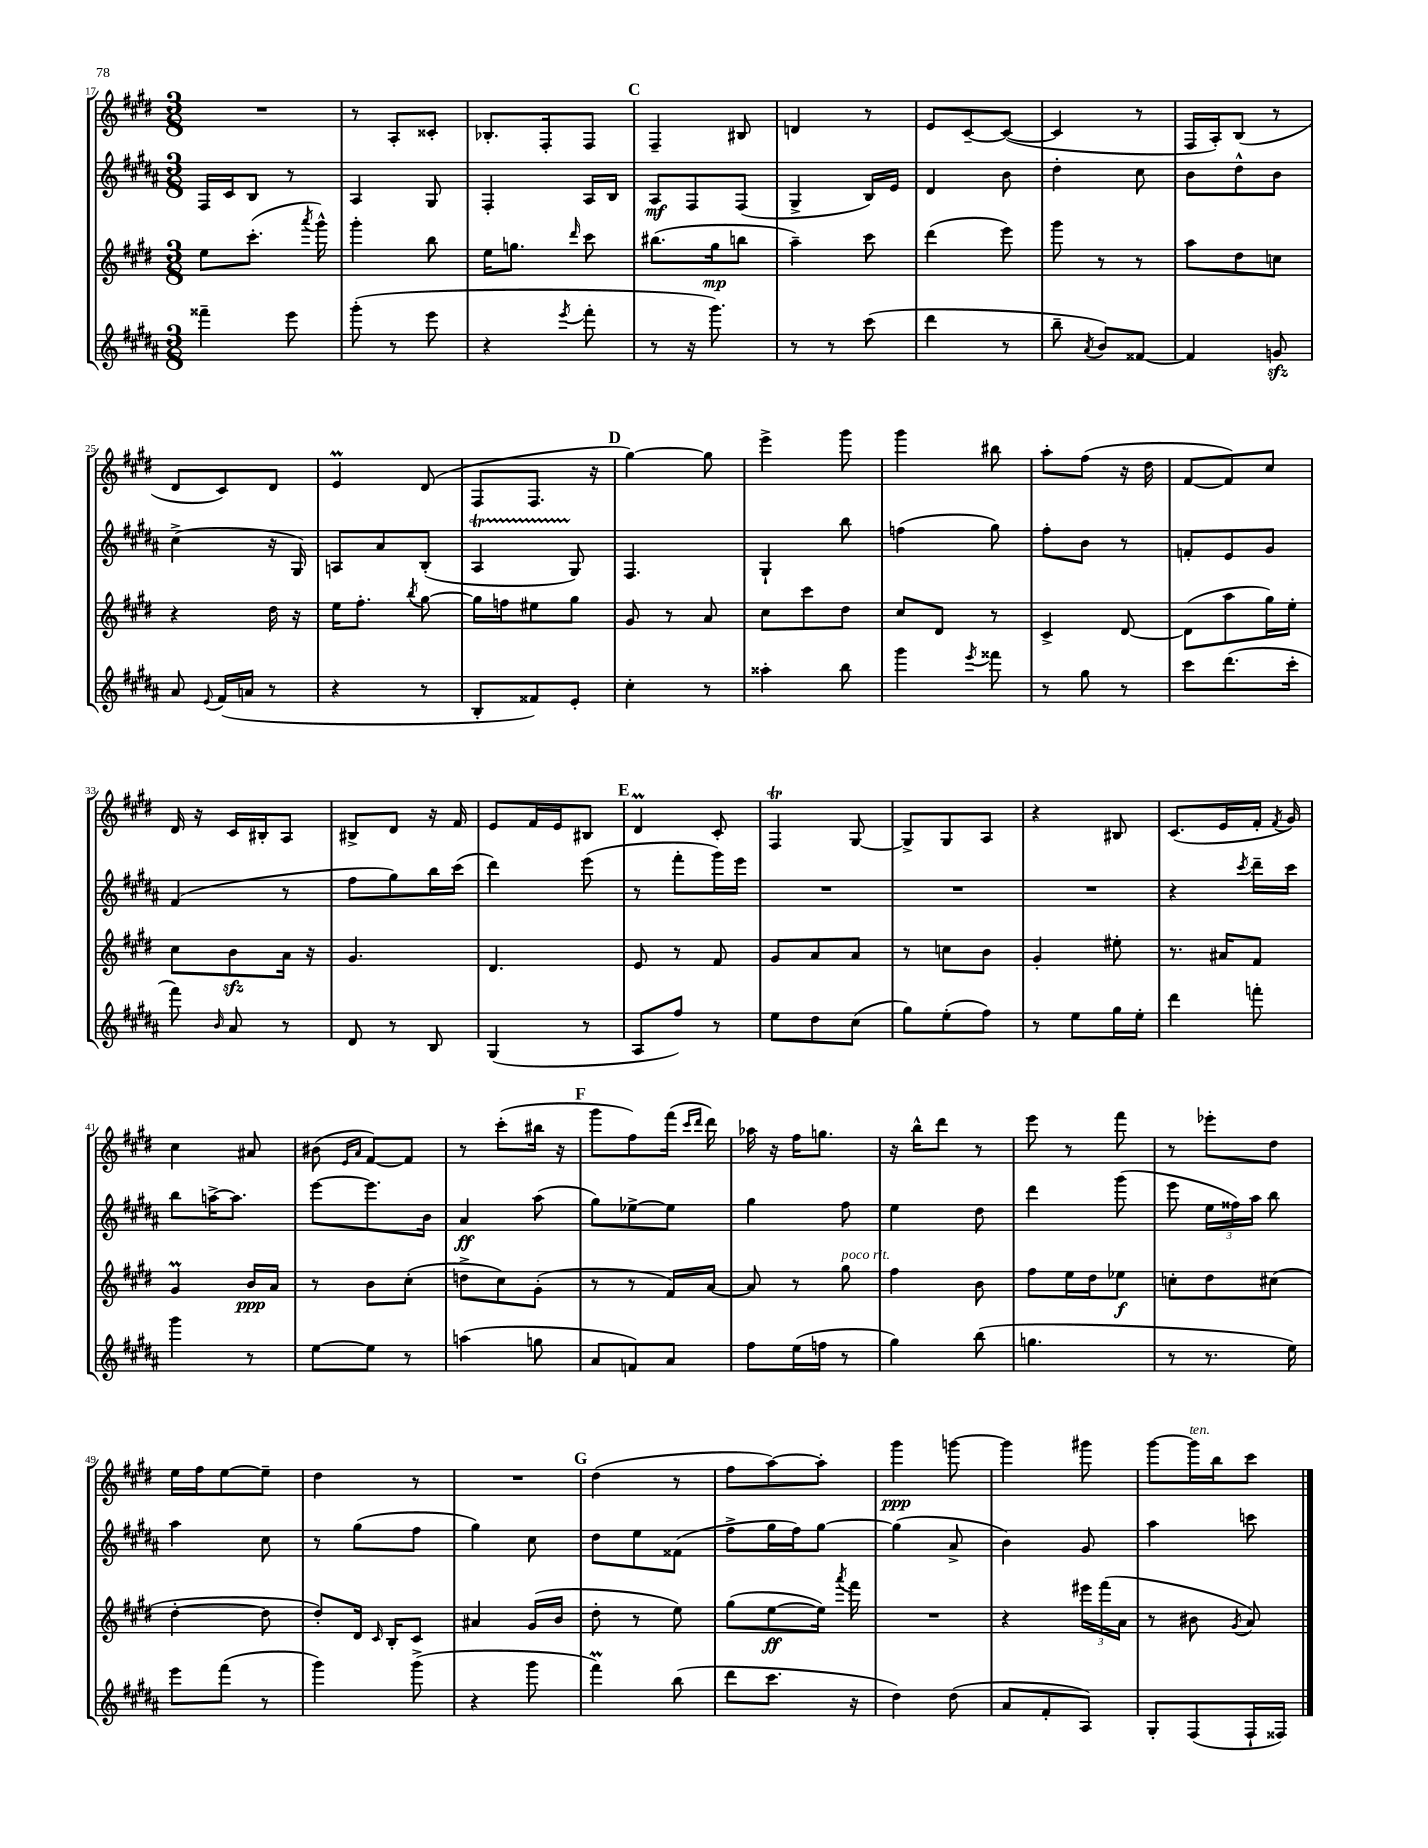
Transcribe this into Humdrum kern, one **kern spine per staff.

**kern	**kern	**kern	**kern
*staff4	*staff3	*staff2	*staff1
*clefG2	*clefG2	*clefG2	*clefG2
*k[f#c#g#d#a#]	*k[f#c#g#d#]	*k[f#c#g#d#a#]	*k[f#c#g#d#]
*M3/8	*M3/8	*M3/8	*M3/8
4fff##~	8ee	16F#	4.r
.	.	16c#	.
.	(8.ccc#'	8B	.
8eee	.	8r	.
.	8qaaa	.	.
.	16ggg#^^)	.	.
=	=	=	=
(8ggg#'	4ggg#'	4A#	8r
8r	.	.	8A'
8eee	8bb	8G#	8c##'
=	=	=	=
4r	16ee	4F#'	8.B-'
.	8.gg	.	.
.	.	.	16F#'
8qeee	16qqddd#	.	.
8fff#'	8ccc#	16A#	8F#
.	.	16B	.
=	=	=	=
8r	(8.bb#	8A#	4F#~
16r	.	8F#	.
8.ggg#)	16gg#	.	.
.	8bb	(8F#	8B#
=	=	=	=
8r	4aa~)	4G#^	4d
8r	.	.	.
(8ccc#	8ccc#	16B)	8r
.	.	16e	.
=	=	=	=
4ddd#	(4ddd#	4d#	8e
.	.	.	[8c#~
8r	8eee)	8b	(8c#_
=	=	=	=
8bb~	8ggg#	4dd#'	4c#]
8qa#	.	.	.
8b)	8r	.	.
[8f##	8r	8cc#	8r
=	=	=	=
4f##]	8aa	8b	16F#
.	.	.	16A')
.	8dd#	8dd#^^	(8B
8g	8cc	8b	8r
=	=	=	=
8a#	4r	(4cc#^	8d#
8qqe	.	.	.
(16f#	.	.	8c#)
16a	.	.	.
8r	16dd#	16r	8d#
.	16r	16G#)	.
=	=	=	=
4r	16ee	8A	4e
.	8.ff#'	.	.
.	.	8a#	.
.	8qbb	.	.
8r	[8gg#	(8B'	(8d#
=	=	=	=
8B'	16gg#]	4A#	8F#
.	16ff	.	.
8f##)	8ee#	.	8.F#
8e'	8gg#	8G#)	.
.	.	.	16r
=	=	=	=
4cc#'	8g#	4.F#	[4gg#)
.	8r	.	.
8r	8a	.	8gg#]
=	=	=	=
4aa##'	8cc#	4G#`	4eee^
.	8ccc#	.	.
8bb	8dd#	8bb	8ggg#
=	=	=	=
4ggg#	8cc#	(4ff	4ggg#
.	8d#	.	.
8qeee	.	.	.
8fff##	8r	8gg#)	8bb#
=	=	=	=
8r	4c#^	8ff#'	8aa'
8gg#	.	8b	(8ff#
8r	[8d#	8r	16r
.	.	.	16dd#
=	=	=	=
8ccc#	(8d#]	8f'	[8f#
(8.ddd#	8aa	8e	8f#])
.	16gg#)	8g#	8cc#
16ccc#'	16ee'	.	.
=	=	=	=
8fff#)	8cc#	(4f#	16d#
.	.	.	16r
16qqb	.	.	.
8a#	8b	.	16c#
.	.	.	16B#'
8r	16a	8r	8A
.	16r	.	.
=	=	=	=
8d#	4.g#	8ff#	8B#^
8r	.	8gg#)	8d#
8B	.	16bb	16r
.	.	(16ccc#	16f#
=	=	=	=
(4G#	4.d#	4ddd#)	8e
.	.	.	16f#
.	.	.	16e
8r	.	(8eee	8B#
=	=	=	=
8A#	8e	8r	4d#
8ff#)	8r	8fff#'	.
8r	8f#	16ggg#)	8c#'
.	.	16eee	.
=	=	=	=
8ee	8g#	4.r	4F#
8dd#	8a	.	.
(8cc#	8a	.	[8G#
=	=	=	=
8gg#)	8r	4.r	8G#^]
(8ee'	8cc	.	8G#
8ff#)	8b	.	8A
=	=	=	=
8r	4g#'	4.r	4r
8ee	.	.	.
16gg#	8ee#'	.	8B#
16ee'	.	.	.
=	=	=	=
4ddd#	8.r	4r	(8.c#
.	16a#	.	16e
.	.	8qccc#	.
8fff'	8f#	16ddd#~	16f#'
.	.	.	8qf#
.	.	16ccc#	16g#)
=	=	=	=
4ggg#	4g#	8bb	4cc#
.	.	[16aa^	.
.	.	8.aa]	.
8r	16b	.	8a#
.	16a	.	.
=	=	=	=
[8ee	8r	[8eee	(8b#
.	.	.	16qqe
.	.	.	16qqa
8ee]	8b	8.eee]	[8f#)
8r	(8cc#'	.	8f#]
.	.	16b	.
=	=	=	=
(4aa	8dd^	4a#	8r
.	8cc#)	.	(8ccc#'
8gg	(8g#'	(8aa#	16bb#
.	.	.	16r
=	=	=	=
8a#	8r	8gg#)	8ggg#
8f)	8r	[8ee-^	8ff#)
8a#	16f#)	8ee-]	(16fff#
.	.	.	16qqccc#
.	.	.	16qqddd#
.	[16a	.	16ddd#)
=	=	=	=
8ff#	8a]	4gg#	16aa-
.	.	.	16r
(16ee	8r	.	16ff#
16ff	.	.	8.gg
8r	8gg#	8ff#	.
=	=	=	=
4gg#)	4ff#	4ee	16r
.	.	.	16bb^^
.	.	.	8ddd#
(8bb	8b	8dd#	8r
=	=	=	=
4.gg	8ff#	4ddd#	8eee
.	16ee	.	8r
.	16dd#	.	.
.	8ee-	(8ggg#	8fff#
=	=	=	=
8r	8cc'	8eee	8r
8.r	8dd#	24ee	8eee-'
.	.	24ff##)	.
.	.	24aa#	.
.	(8cc#	8bb	8dd#
16ee)	.	.	.
=	=	=	=
8eee	[4dd#'	4aa#	16ee
.	.	.	16ff#
(8fff#	.	.	[8ee
8r	8dd#]	8cc#	8ee~]
=	=	=	=
4ggg#)	8dd#')	8r	4dd#
.	16d#	(8gg#	.
.	16qqc#	.	.
.	16B'	.	.
(8ggg#^	8c#	8ff#	8r
=	=	=	=
4r	4a#	4gg#)	4.r
8ggg#	(16g#	8cc#	.
.	16b	.	.
=	=	=	=
4fff#)	8dd#'	8dd#	(4dd#
.	8r	8ee	.
(8bb	8ee)	(8f##	8r
=	=	=	=
8ddd#	(8gg#	8ff#^	8ff#
8.ccc#	[8ee	16gg#	[8aa)
.	.	16ff#)	.
.	16ee])	[8gg#	8aa']
.	8qaaa	.	.
16r	16fff#	.	.
=	=	=	=
4dd#)	4.r	(4gg#]	4ggg#
(8dd#	.	8a#^	[8ggg
=	=	=	=
8a#	4r	4b)	4ggg]
8f#'	.	.	.
8A#)	24eee#	8g#	8ggg#
.	(24fff#	.	.
.	24a	.	.
=	=	=	=
8G#'	8r	4aa#	[8ggg#
(8F#	8b#	.	16ggg#]
.	.	.	16bb
.	8qg#	.	.
16F#`	8a)	8ccc	8ccc#
16F##)	.	.	.
==	==	==	==
*-	*-	*-	*-
